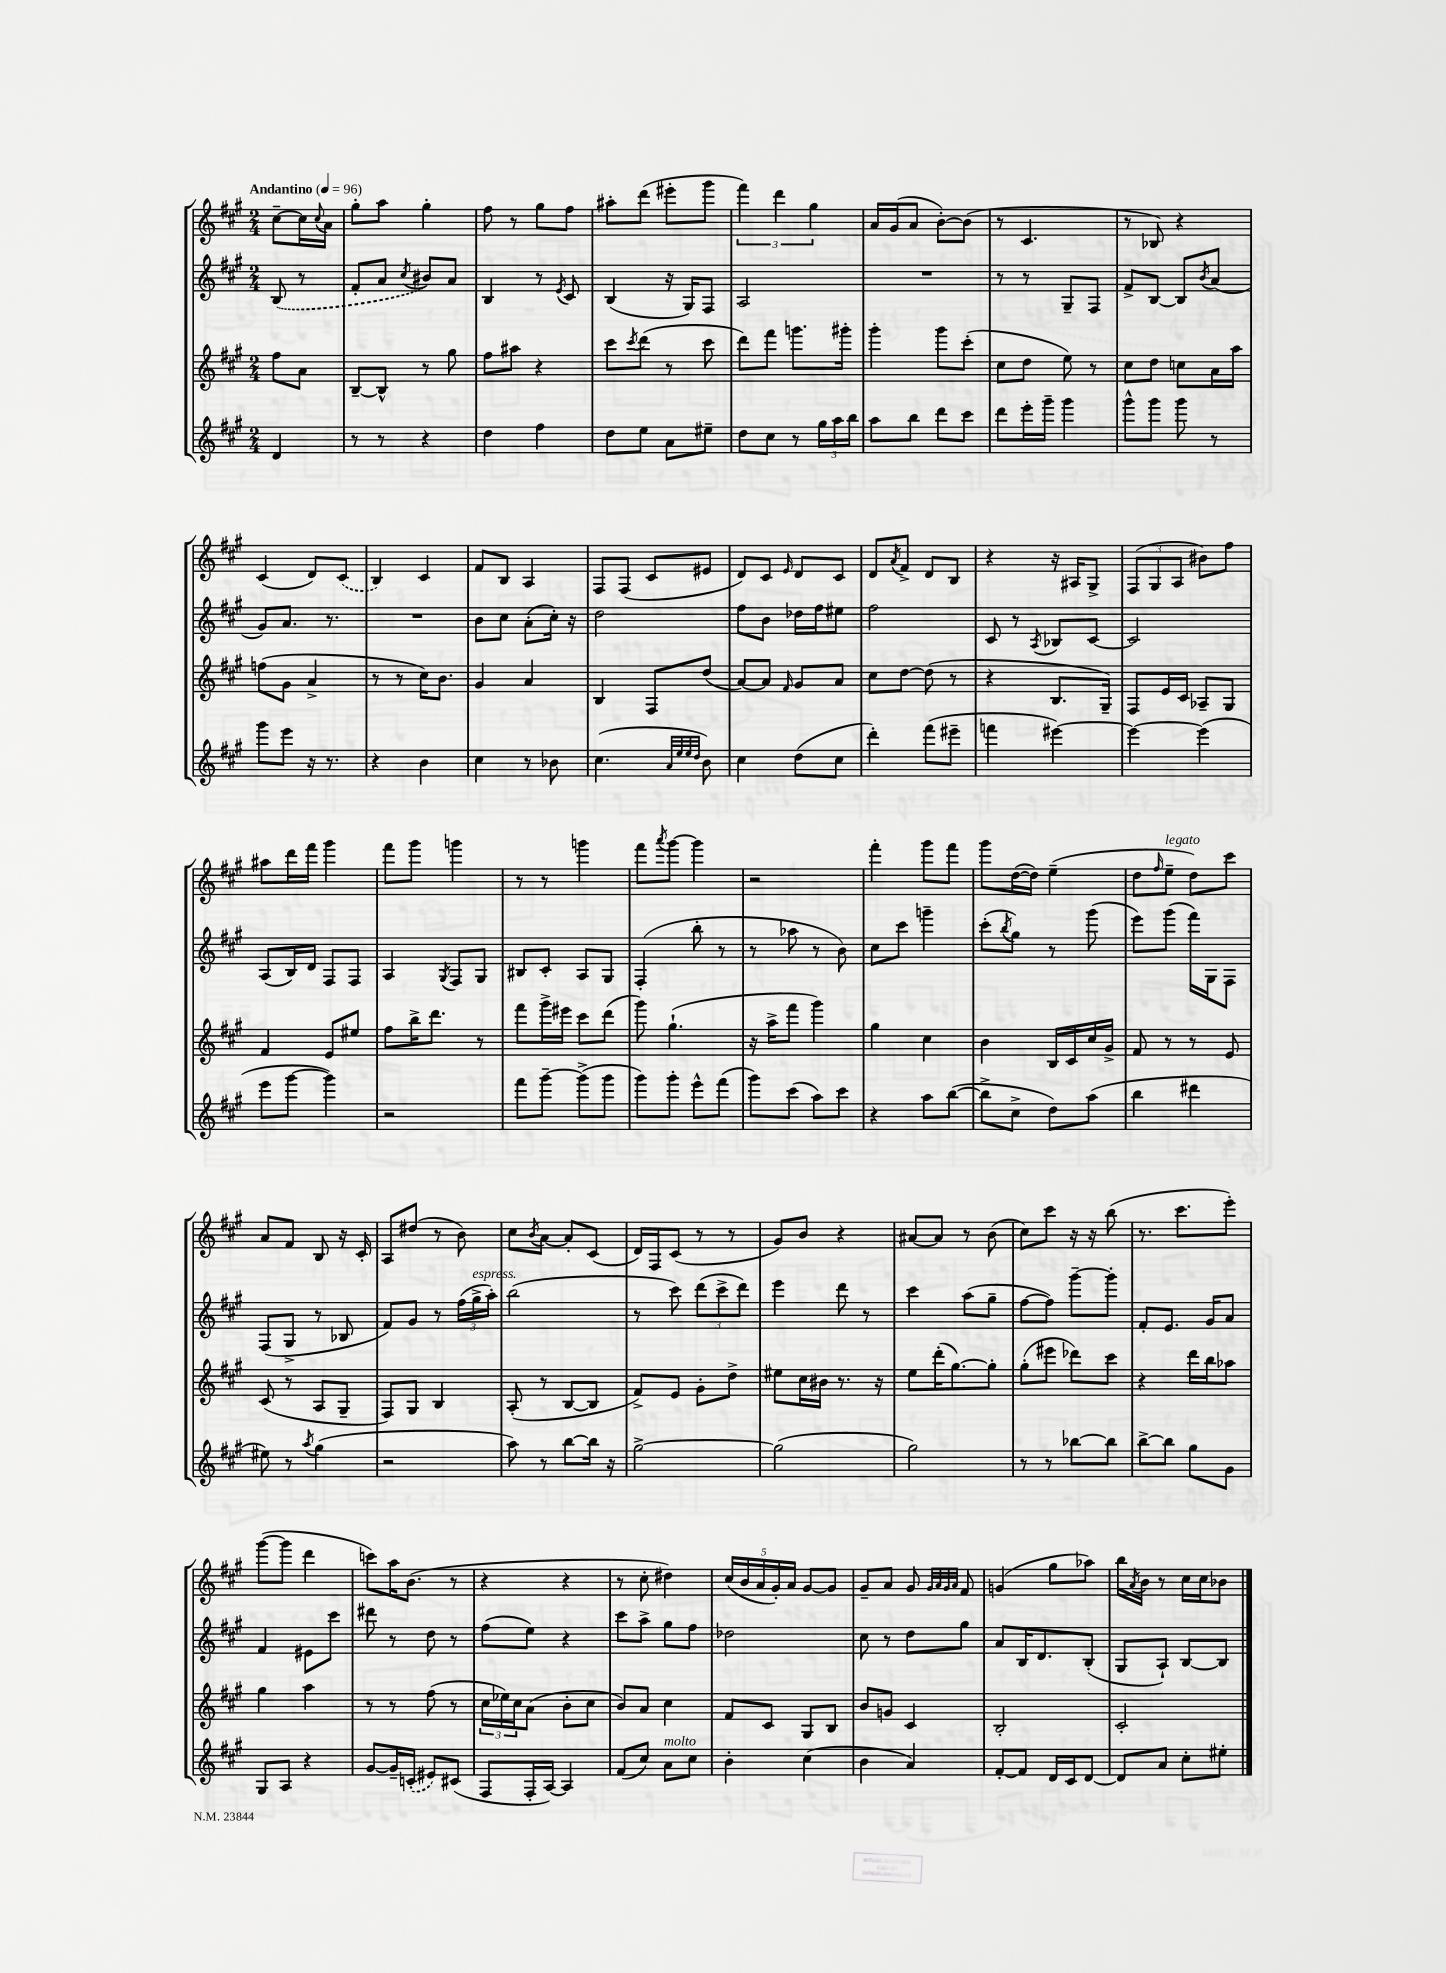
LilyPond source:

<<
\new StaffGroup <<
\new Staff = "s0" {
    \clef treble \key a \major \numericTimeSignature \time 2/4 \partial 4 \tempo "Andantino" 4 = 96
    cis''8~-- cis''16 \appoggiatura { cis''8 } a'16 |
    gis''8-. a''8 gis''4-. |
    fis''8 r8 gis''8 fis''8 |
    ais''8-. d'''8( eis'''8-. gis'''8 |
    \tuplet 3/2 { fis'''4) d'''4 gis''4 } |
    a'16 gis'16( a'8 b'8~-.) b'8( |
    r8 cis'4. |
    r8 bes8) r4 |
    cis'4( d'8) \once \slurDashed cis'8( |
    b4) cis'4 |
    fis'8 b8 a4 |
    fis8 fis8( cis'8 eis'8 |
    d'8) cis'8 \grace { e'16 } d'8 cis'8 |
    d'8 \acciaccatura { a'8 } fis'8-> d'8 b8 |
    r4 r16 ais16 gis8-> |
    \tuplet 3/2 { fis8( gis8 a8 } bis'8) fis''8 |
    ais''8 d'''16 fis'''16 gis'''4 |
    fis'''8 gis'''8 g'''4 |
    r8 r8 g'''4 |
    fis'''8 \acciaccatura { a'''8 } gis'''8~ gis'''4 |
    r2 |
    fis'''4-. gis'''8 fis'''8 |
    gis'''8 d''16~( d''16) e''4--( |
    d''8 \grace { fis''16 } e''8--^\markup { \italic "legato" } d''8) cis'''8 |
    a'8 fis'8 b8 r16 cis'16-. |
    a8 dis''8( r8 b'8) |
    cis''8 \acciaccatura { b'8 } a'8~ a'8-. cis'8( |
    d'16) fis16 cis'8( r8 r8 |
    gis'8) b'8 r4 |
    ais'8~ ais'8 r8 b'8( |
    cis''8) cis'''8 r16 r16 b''8( |
    r8. cis'''8. e'''8-.) |
    gis'''8~( gis'''8 d'''4 |
    c'''8) a''16 b'8.( r8 |
    r4 r4 |
    r8 cis''8-. dis''4) |
    \tuplet 5/4 { cis''16( b'16 a'16 gis'16-.) a'16 } gis'8~ gis'8 |
    gis'8-- a'8 gis'8 \grace { gis'32 a'32 gis'32 a'32 } fis'8 |
    g'4( gis''8 aes''8) |
    b''16 \acciaccatura { a'8 } b'16 r8 cis''16 cis''16 bes'8 \bar "|." |
}
\new Staff = "s1" {
    \clef treble \key a \major \numericTimeSignature \time 2/4 \partial 4
    \once \slurDashed b8( r8 |
    fis'8-. a'8 \acciaccatura { cis''8 } bis'8) a'8 |
    b4 r8 \acciaccatura { e'8 } cis'8 |
    b4( r16 gis16) fis8 |
    a2 |
    R2 |
    r8 r8 gis8-- fis8 |
    fis'8-> b8~ b8 \acciaccatura { b'8 } a'8( |
    gis'8) a'8. r8. |
    R2 |
    b'8 cis''8 a'8-.( cis''16-.) r16 |
    d''2 |
    fis''8 b'8 des''16 fis''16 eis''8 |
    fis''2 |
    cis'8 r8 \acciaccatura { a8 } bes8 cis'8~ |
    cis'2 |
    a8( b16) d'16 fis8 fis8 |
    a4 \acciaccatura { gis8 } fis8 gis8 |
    bis8 cis'8-. a8 gis8 |
    fis4-.( b''8-. r8 |
    r8 aes''8 r8 b'8) |
    cis''8 cis'''8 g'''4-- |
    cis'''8-.( \acciaccatura { b''8 } gis''8) r8 gis'''8( |
    e'''8) gis'''8( fis'''16) gis16 fis8 |
    fis8( gis8-> r8 bes8 |
    fis'8) gis'8 r8 \tuplet 3/2 { fis''16( gis''16->^\markup { \italic "espress." } a''16-.) } |
    b''2( |
    r8 cis'''8) \tuplet 3/2 { d'''8( cis'''8-> d'''8) } |
    e'''4 d'''8 r8 |
    cis'''4 a''8( gis''8-- |
    fis''8~ fis''8) gis'''8~-- gis'''8-. |
    fis'8-. e'8. gis'16 a'8 |
    fis'4 eis'8 cis'''8 |
    dis'''8 r8 d''8 r8 |
    fis''8( e''8) r4 |
    cis'''8 a''8-> gis''8 fis''8 |
    des''2 |
    cis''8 r8 d''8 gis''8 |
    a'8 b16 d'8. b8-.( |
    gis8 a8-!) b8~ b8 \bar "|." |
}
\new Staff = "s2" {
    \clef treble \key a \major \numericTimeSignature \time 2/4 \partial 4
    fis''8 a'8 |
    b8~-- b8-^ r8 gis''8 |
    fis''8 ais''8 r4 |
    cis'''8 \acciaccatura { cis'''8 } d'''8( r8 cis'''8 |
    d'''8) fis'''8 g'''8. gis'''16-. |
    gis'''4-. gis'''8 cis'''8-.( |
    cis''8 d''8 e''8) r8 |
    cis''8 d''8 c''8 a'16 a''16 |
    f''8( gis'8 a'4-> |
    r8 r8 cis''16) b'8. |
    gis'4 a'4 |
    b4 fis8 d''8( |
    a'8~) a'8 \grace { fis'16 } gis'8 a'8 |
    cis''8 d''8~ d''8( r8 |
    r4 b8. gis16--) |
    fis8 e'16 cis'16 aes8-- gis8 |
    fis'4 e'8 eis''8 |
    fis''8 b''16-> d'''8. r8 |
    fis'''8 gis'''16-> eis'''16 cis'''8 d'''8( |
    gis'''8) gis''4.-!( |
    r16 a''16-> fis'''8 gis'''4) |
    gis''4 cis''4 |
    b'4 b16 cis'16 cis''16 gis'16-> |
    fis'8 r8 r8 e'8 |
    cis'8( r8 a8 gis8-- |
    fis8) gis8 b4 |
    a8-.( r8 b8~ b8 |
    fis'8->) e'8 gis'8-. d''8-> |
    eis''8 cis''16 bis'16 r8. r16 |
    e''8 d'''16-.( gis''8.~) gis''8-. |
    gis''8-.( eis'''8 des'''8) cis'''8 |
    r4 d'''16 b''16 aes''8 |
    gis''4 a''4 |
    r8 r8 fis''8( r8 |
    \tuplet 3/2 { cis''16 ees''16) cis''16 } a'8( b'8-. cis''8 |
    b'8) a'8 cis''4 |
    fis'8 cis'8 gis8 b8 |
    b'8 g'8 cis'4 |
    b2-. |
    cis'2-. \bar "|." |
}
\new Staff = "s3" {
    \clef treble \key a \major \numericTimeSignature \time 2/4 \partial 4
    d'4 |
    r8 r8 r4 |
    d''4 fis''4 |
    d''8 e''8 a'8 eis''8-- |
    d''8 cis''8 r8 \tuplet 3/2 { gis''16 a''16 b''16 } |
    a''8 b''8 d'''8 cis'''8 |
    d'''8 e'''16-. gis'''16-- gis'''4 |
    gis'''8-^ gis'''8 gis'''8 r8 |
    gis'''8 e'''8 r16 r8. |
    r4 b'4 |
    cis''4 r8 bes'8 |
    cis''4.( \grace { a'32 e''32 e''32 d''32 } b'8) |
    cis''4 d''8( cis''8 |
    d'''4-.) fis'''8( eis'''8-- |
    f'''4 eis'''4~) |
    eis'''4~ eis'''4( |
    e'''8 gis'''8~ gis'''4) |
    r2 |
    fis'''8 gis'''8~-- gis'''8->( gis'''8 |
    gis'''8) gis'''8-. e'''8-^ fis'''8( |
    gis'''8) cis'''8( a''8) cis'''8 |
    r4 a''8 b''8~( |
    b''8-> cis''8-> d''8) a''8( |
    b''4 dis'''4 |
    eis''8) r8 \acciaccatura { a''8 } gis''4( |
    r2 |
    a''8) r8 b''8~ b''16 r16 |
    gis''2~-> |
    gis''2( |
    gis''2) |
    r8 r8 bes''8~ bes''8 |
    b''8~-> b''8 gis''8 gis'8 |
    gis8 a8 r4 |
    gis'8~ gis'16-- \once \slurDashed c'16-.( eis'8) cis'8( |
    fis8 fis16-. a16~) a4 |
    fis'8( cis''8) a'8^\markup { \italic "molto" } cis''8 |
    b'4-. cis''4( |
    b'4 a'4) |
    fis'8~-. fis'8 d'16 cis'16 d'8~ |
    d'8 a'8 cis''8-. eis''8-. \bar "|." |
}
>>
>>
\layout { \context { \Score \remove "Bar_number_engraver" } }
